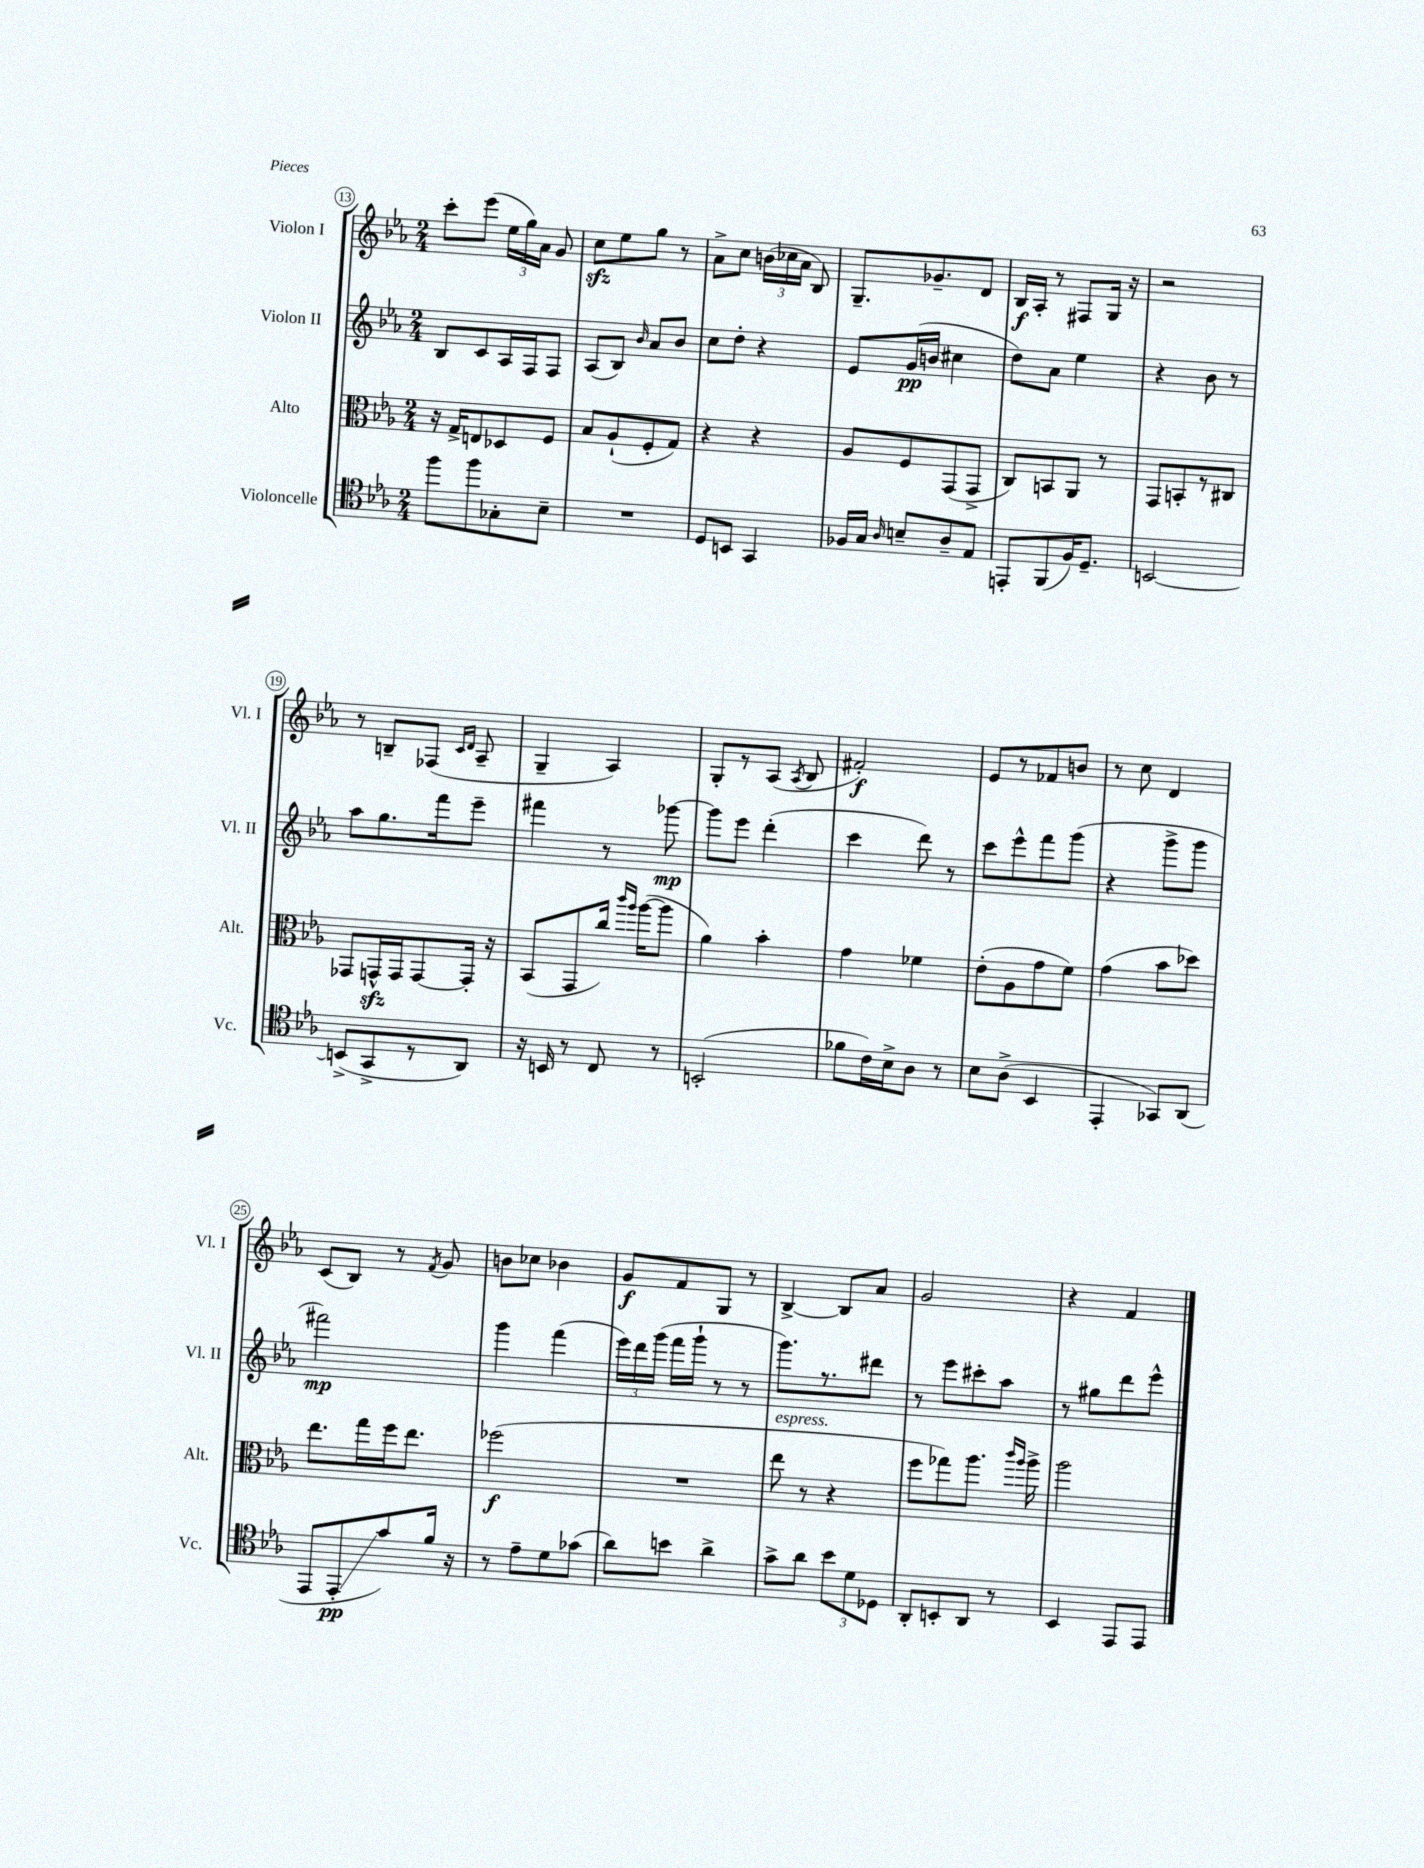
<<
\new StaffGroup <<
\new Staff = "s0" \with { instrumentName = "Violon I" shortInstrumentName = "Vl. I" } {
    \clef treble \key ees \major \numericTimeSignature \time 2/4
    \autoBeamOff c'''8[-. ees'''8]( \tuplet 3/2 { ees''16[ g''16) aes'16] } g'8 |
    c''8[\sfz ees''8 g''8] r8 |
    aes'8[-> c''8] \tuplet 3/2 { b'16[( ces''16 aes'16] } bes8) |
    g8.[-- ges'8.-- d'8] |
    bes16[\f aes16]-. r8 fis8[ g16] r16 |
    r2 |
    r8 b8[-- fes8]( \grace { c'16[ d'16] } aes8-- |
    g4-- aes4) |
    g8[-. r8 aes8]( \acciaccatura { aes8 } bes8 |
    fis'2-.\f) |
    ees'8[ r8 fes'8 b'8] |
    r8 c''8 d'4 |
    c'8[( bes8]) r8 \acciaccatura { f'8 } g'8 |
    b'8[ ces''8] bes'4 |
    g'8[\f f'8 g8] r8 |
    bes4~-> bes8[ aes'8] |
    g'2 |
    r4 f'4 \bar "|." |
}
\new Staff = "s1" \with { instrumentName = "Violon II" shortInstrumentName = "Vl. II" } {
    \clef treble \key ees \major \numericTimeSignature \time 2/4
    \autoBeamOff bes8[ c'8 aes16 f16 f8] |
    aes8[( bes8]) \grace { bes'16 } aes'8[ bes'8] |
    c''8[ d''8]-. r4 |
    ees'8[ g'16\pp( b'16] cis''4 |
    d''8[) aes'8] ees''4 |
    r4 bes'8 r8 |
    aes''8[ g''8. f'''16 ees'''8]-- |
    fis'''4 r8 ges'''8~\mp |
    ges'''8[ ees'''8] d'''4-.( |
    c'''4 d'''8) r8 |
    c'''8[ ees'''8-^ f'''8 g'''8]( |
    r4 g'''8[-> g'''8] |
    fis'''2\mp) |
    g'''4 f'''4( |
    \tuplet 3/2 { ees'''16[) d'''16 g'''16]( } f'''16[ g'''16]-! r8 r8 |
    g'''8.[) r8. dis'''8] |
    r8 ees'''8[ cis'''8-. aes''8] |
    r8 gis''8[ d'''8 ees'''8]-^ \bar "|." |
}
\new Staff = "s2" \with { instrumentName = "Alto" shortInstrumentName = "Alt." } {
    \clef alto \key ees \major \numericTimeSignature \time 2/4
    \autoBeamOff r16 g16[-> e8 des8 f8] |
    bes8[ aes8-!( f8-. g8]) |
    r4 r4 |
    aes8[ f8 g,8( g,8]-> |
    c8[) b,8 aes,8] r8 |
    g,8[ b,8-. r8 cis8] |
    ges,8[ g,16-^\sfz g,16 g,8~ g,16]-. r16 |
    bes,8[( g,8 c''16]) \grace { c'''16[ aes''16] } aes''16[~( aes''8] |
    aes'4) bes'4-. |
    g'4 fes'4 |
    ees'8[-.( aes8 g'8 f'8]) |
    g'4( bes'8[ des''8]) |
    ees''8.[ g''16 f''16 ees''8.] |
    fes''2\f( |
    R2 |
    ees''8^\markup { \italic "espress." } r8 r4 |
    f''8[ ges''8) aes''8.] \grace { c'''16[ aes''16] } aes''16-> |
    aes''2 \bar "|." |
}
\new Staff = "s3" \with { instrumentName = "Violoncelle" shortInstrumentName = "Vc." } {
    \clef tenor \key ees \major \numericTimeSignature \time 2/4
    \autoBeamOff f''8[ f''8 ges8-. bes8]-- |
    R2 |
    d8[ b,8] g,4 |
    fes16[ g16] \grace { aes16 } b8[-- aes8-- ees8] |
    e,8[-. f,8( f16) d8.]-- |
    b,2~ |
    b,8[->( g,8-> r8 aes,8]) |
    r16 b,16 r8 c8 r8 |
    b,2-.( |
    fes'8[ c'16) bes16-> aes8] r8 |
    bes8[ aes8]->( bes,4 |
    ees,4-. ges,8[) aes,8]( |
    ees,8[ ees,8-.\glissando\pp g'8) f'16] r16 |
    r8 ees'8[-- d'8 ges'8]( |
    aes'8[) b'8] aes'4-> |
    g'8[-> aes'8] \tuplet 3/2 { bes'8[ d'8 des8] } |
    aes,8[-. b,8-. aes,8] r8 |
    bes,4 ees,8[ ees,8] \bar "|." |
}
>>
>>
\layout { \context { \Score currentBarNumber = #13 \override BarNumber.stencil = #(make-stencil-circler 0.1 0.3 ly:text-interface::print) } }
